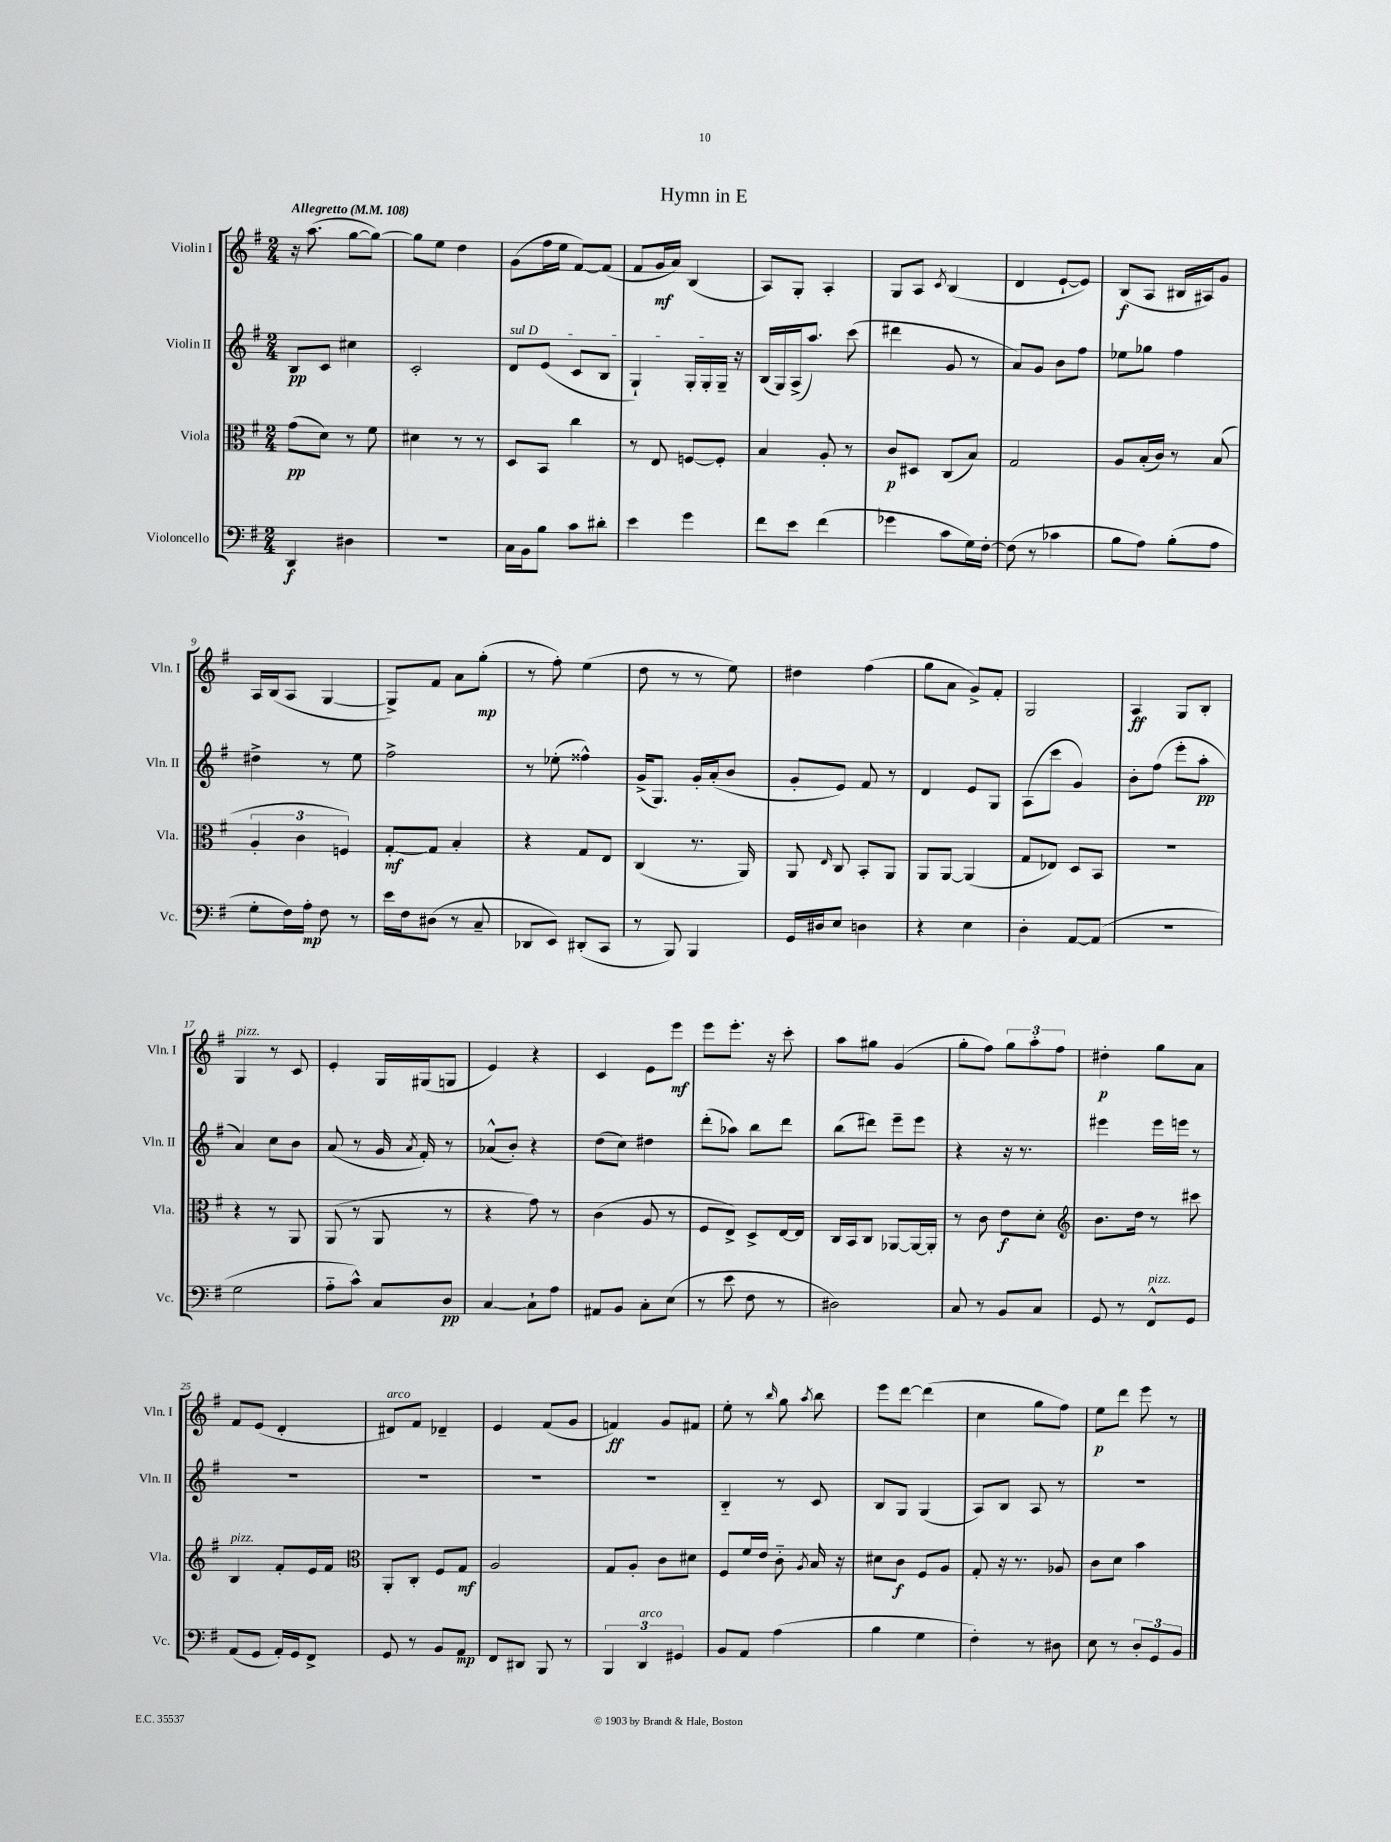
\header { title = "Hymn in E" }
<<
\new StaffGroup <<
\new Staff = "s0" \with { instrumentName = "Violin I" shortInstrumentName = "Vln. I" } {
    \clef treble \key g \major \numericTimeSignature \time 2/4 \tempo "Allegretto" 4 = 108
    \autoBeamOff r16 a''8.( g''8[~ g''8]~) |
    g''8[ e''8] d''4 |
    g'8[( fis''16 e''16] fis'8[~) fis'8]( |
    fis'8[ g'16\mf a'16]) b4( |
    a8[) g8]-. a4-. |
    g8[ a8] \acciaccatura { c'8 } b4( |
    d'4 e'8[~-! e'8]) |
    b8[\f( a8] bis16[ ais16) g'8] |
    a16[ b16( a8] g4~ |
    g8[->) fis'8] a'8[ g''8]-.\mp( |
    r8 fis''8-.) e''4( |
    d''8 r8 r8 e''8) |
    dis''4 fis''4( |
    g''8[ a'8] g'8[->) fis'8]-. |
    g2 |
    a4\ff g8[ b8]-. |
    g4^\markup { \italic "pizz." } r8 c'8 |
    e'4-. g16[ gis16( g8] |
    e'4) r4 |
    c'4 e'8[ e'''8]\mf |
    e'''8[ e'''8.]-. r16 c'''8-. |
    a''8[ gis''8] g'4( |
    g''8[-. fis''8]) \tuplet 3/2 { g''8[ a''8-. fis''8] } |
    dis''4-.\p g''8[ a'8] |
    fis'8[ e'8]( d'4-. |
    dis'8[^\markup { \italic "arco" }) fis'8] des'4-- |
    e'4 fis'8[( g'8] |
    f'4\ff) g'8[ fis'8] |
    e''8-. r8 \grace { b''16 } g''8 \acciaccatura { a''8 } b''8 |
    e'''8[ d'''8]~ d'''4( |
    c''4 g''8[ fis''8]) |
    e''8[\p d'''8] e'''8 r8 \bar "|." |
}
\new Staff = "s1" \with { instrumentName = "Violin II" shortInstrumentName = "Vln. II" } {
    \clef treble \key g \major \numericTimeSignature \time 2/4
    \autoBeamOff b8[\pp c'8] cis''4 |
    c'2-. |
    \once \override TextSpanner.bound-details.left.text = \markup { \italic "sul D" } d'8[\startTextSpan e'8]( c'8[ b8] |
    g4-!) g16[-. g16-. g16]--\stopTextSpan r16 |
    b16[( g16) a16->( a''8.]) c'''8( |
    dis'''4 g'8 r8 |
    a'8[) g'8] b'8[ fis''8] |
    ees''8[ ges''8] fis''4 |
    dis''4-> r8 e''8 |
    fis''2-> |
    r8 ees''8-.( fisis''4-^) |
    g'16[->( g8.]) g'16[-. a'16-.( b'8] |
    g'8[-. e'8]) fis'8 r8 |
    d'4 e'8[ g8] |
    a8[( c'''8] g'4) |
    b'8[-. fis''8]( e'''8[-. a''8]-.\pp |
    a'4) c''8[ b'8] |
    a'8( r8 g'16 \acciaccatura { a'8 } fis'16-.) r8 |
    aes'8[-^( b'8]-.) r4 |
    d''8[( c''8]) dis''4 |
    d'''8[-.( aes''8]) b''8[ d'''8] |
    b''8[( dis'''8]) e'''8[-- e'''8] |
    r4 r16 r8. |
    eis'''4 eis'''16[ e'''16] r8 |
    R2 |
    R2 |
    R2 |
    R2 |
    b4-_ r8 c'8 |
    b8[ g8] g4( |
    a8[) b8] a8 r8 |
    r2 \bar "|." |
}
\new Staff = "s2" \with { instrumentName = "Viola" shortInstrumentName = "Vla." } {
    \clef alto \key g \major \numericTimeSignature \time 2/4
    \autoBeamOff g'8[\pp( d'8]) r8 fis'8 |
    dis'4 r8 r8 |
    d8[ b,8] c''4 |
    r8 e8 f8[~ f8]-. |
    b4 a8-. r8 |
    c'8[\p dis8] c8[( b8]) |
    g2 |
    a8[ b16-.( c'16]) r8 b8( |
    \tuplet 3/2 { a4-. c'4 f4) } |
    g8[~-.\mf g8] b4-. |
    r4 g8[ e8] |
    c4( r8. a,16) |
    a,8 \grace { e16 } c8 b,8[-. a,8] |
    a,8[ a,8]~ a,4( |
    g8[ ees8]) d8[ b,8] |
    r2 |
    r4 r8 a,8 |
    a,8( r8 a,8 r8 |
    r4 g'8) r8 |
    c'4( a8 r8 |
    fis8[ e8]->) d8[-> e16~ e16] |
    c16[ b,16 c8] aes,8[~ aes,16~ aes,16]-. |
    r8 c'8 e'8[\f d'8]-. |
    \clef treble b'8.[ d''16] r8 cis'''8 |
    b4^\markup { \italic "pizz." } fis'8[-. e'16 fis'16] |
    \clef alto a,8[-. c8]-. fis8[ g8]\mf |
    a2 |
    g8[ a8]-. c'8[ dis'8] |
    fis8[ fis'16 e'16] c'8-_ \acciaccatura { a8 } b16 r16 |
    dis'8[ c'8]\f fis8[ a8] |
    g8-. r16 r8. aes8 |
    c'8[ d'8] b'4 \bar "|." |
}
\new Staff = "s3" \with { instrumentName = "Violoncello" shortInstrumentName = "Vc." } {
    \clef bass \key g \major \numericTimeSignature \time 2/4
    \autoBeamOff d,4\f dis4 |
    r2 |
    c16[ b,16 b8] c'8[ dis'8]-. |
    e'4 g'4 |
    fis'8[ e'8] fis'4( |
    ges'4 c'8[ g16) fis16]~-. |
    fis8( r8 ces'4 |
    b8[ a8]) b8[-.( a8] |
    g8[-. fis16) a16]-.\mp fis8 r8 |
    e'16[ fis16 dis8]( r8 c8-- |
    des,8[ e,8]) dis,8[-.( c,8] |
    r8 b,,8) b,,4 |
    g,16[ dis16 e8] d4 |
    r4 e4 |
    d4-. a,8[~ a,8]( |
    R2 |
    g2 |
    a8[-_ c'8]-^) c8[ d8]\pp |
    c4~ c8[-! a8] |
    ais,8[ b,8] c8[-. e8]( |
    r8 e'8 fis8 r8 |
    dis2) |
    c8 r8 b,8[ c8] |
    g,8 r8 fis,8[-^^\markup { \italic "pizz." } g,8] |
    a,8[( g,8] a,16[-.) g,16 fis,8]-> |
    g,8 r8 b,8[ a,8]\mp |
    fis,8[ dis,8] b,,8 r8 |
    \tuplet 3/2 { b,,4 d,4^\markup { \italic "arco" } gis,4 } |
    b,8[ a,8] a4( |
    b4 g4 |
    fis4-.) r8 dis8 |
    e8 r8 \tuplet 3/2 { d8[-. g,8 b,8] } \bar "|." |
}
>>
>>
